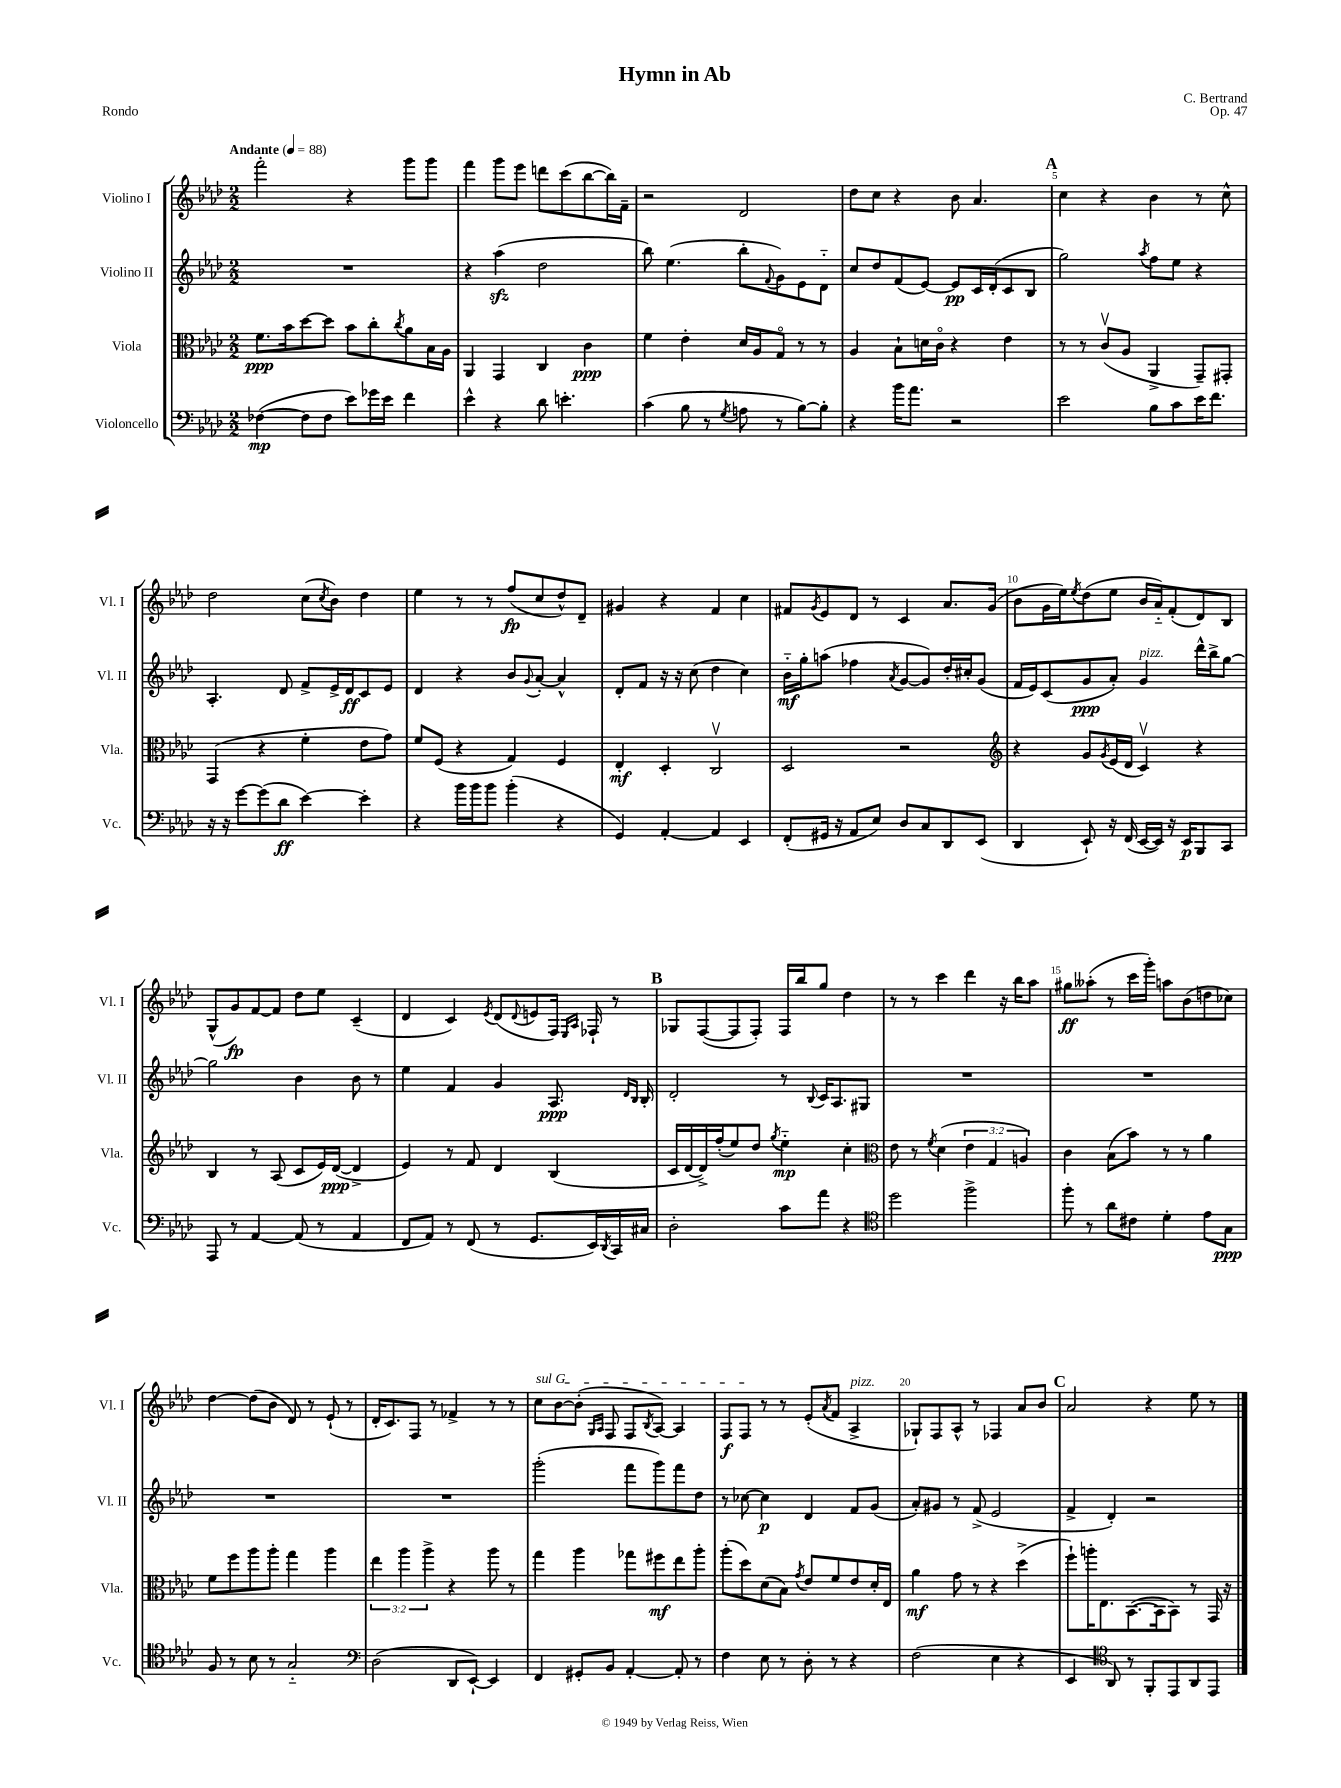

**kern	**kern	**kern	**kern
*staff4	*staff3	*staff2	*staff1
*clefF4	*clefC3	*clefG2	*clefG2
*k[b-e-a-d-]	*k[b-e-a-d-]	*k[b-e-a-d-]	*k[b-e-a-d-]
*M2/2	*M2/2	*M2/2	*M2/2
*MM88	*MM88	*MM88	*MM88
([4F-	8.f	1r	2fff'
.	16b-	.	.
8F-]	[8dd-	.	.
8F-	8dd-]	.	.
8e-)	8b-	.	4r
16g-	8cc'	.	.
16e-	.	.	.
.	8qcc	.	.
4f	8a-	.	8ggg
.	16B-	.	8ggg
.	16A-	.	.
=	=	=	=
4e-^^	4AA-	4r	4fff
4r	4GG	(4aa-	8ggg
.	.	.	8eee-
8d-	4C	2dd-	8ddd
4.e'	.	.	(8ccc
.	4c	.	[8bb-
.	.	.	16bb-])
.	.	.	16f~
=	=	=	=
(4c	4f	8bb-)	2r
.	.	(4.ee-	.
8B-	4e-'	.	.
8r	.	.	.
8qG	.	.	.
8A	16d-	8bb-'	2d-
.	16A-	.	.
.	.	8qqf	.
8r	8Go	8g)	.
[8B-)	8r	8e-	.
8B-']	8r	8d-'~	.
=	=	=	=
4r	4A-	8cc	8dd-
.	.	8dd-	8cc
16b-	8B-`	(8f	4r
8.a-	.	.	.
.	16d	[8e-)	.
.	16co	.	.
2r	4r	8e-]	8b-
.	.	16c	4.a-
.	.	(16d-'	.
.	4e-	8c	.
.	.	8B-	.
=	=	=	=
2e-	8r	2gg)	4cc
.	8r	.	.
.	(8cv	.	4r
.	8A-	.	.
.	.	8qaa-	.
8B-	4AA-^	8ff	4b-
8c	.	8ee-	.
16e-	8GG~)	4r	8r
8.f	.	.	.
.	8GG#'	.	8cc^^
=	=	=	=
16r	(4GG	4.A-'	2dd-
16r	.	.	.
[8g	.	.	.
(8g]	4r	.	.
8d-	.	8d-	.
[4e-)	4f'	8f^	(8cc
.	.	.	8qcc
.	.	16e-^	8b-)
.	.	16d-	.
4e-']	8e-	8c	4dd-
.	8g)	8e-	.
=	=	=	=
4r	8f	4d-	4ee-
.	(8F	.	.
16b-	4r	4r	8r
16b-	.	.	.
8b-	.	.	8r
(4b-'	4G)	8b-	(8ff
.	.	8qqg	.
.	.	[8a-'	8cc
4r	4F	4a-^^]	8dd-^^)
.	.	.	8d-~
=	=	=	=
4GG)	4E-'	8d-'	4g#
.	.	8f	.
[4AA-'	4D-'	16r	4r
.	.	16r	.
.	.	(8cc	.
4AA-]	2Cv	4dd-	4f
4EE-	.	4cc)	4cc
=	=	=	=
(8FF'	2D-	16b-'~	8f#
.	.	16gg'	.
.	.	.	8qg
16GG#	.	(8aa	8e-
16r	.	.	.
8AA-	.	4ff-	8d-
8E-)	.	.	8r
.	.	8qa-	.
8D-	2r	[8g	4c
8C	.	8g])	.
8DD-	.	16dd-'	8.a-
.	.	16cc#'	.
(8EE-	.	(8g	.
.	.	.	(16g
=	=	=	=
*	*clefG2	*	*
4DD-	4r	16f	8b-
.	.	16e-)	.
.	.	(8c	16g
.	.	.	16ee-)
.	.	.	8qee-
8EE-`)	8g	8g	(8dd-
.	8qg	.	.
16r	(16e-	8a-')	8ee-
(16FF	16d-	.	.
[16EE-	4cv)	4g	16b-
16EE-])	.	.	16a-'~)
16r	.	.	(8f'
16EE-	.	.	.
8BBB-	4r	16ddd-^^	8d-)
.	.	16bb-^	.
8CC	.	[8gg	8B-
=	=	=	=
8AAA-	4B-	2gg]	(8G^^
8r	.	.	8g)
[4AA-	8r	.	[8f
.	(8A-	.	8f]
(8AA-]	8c	4b-	8dd-
8r	16e-)	.	8ee-
.	([16d-	.	.
4AA-	4d-^]	8b-	(4c~
.	.	8r	.
=	=	=	=
8FF	4e-)	4ee-	4d-
8AA-)	.	.	.
8r	8r	4f	4c)
(8FF	8f	.	.
.	.	.	8qe-
8r	4d-	4g	(8d-
.	.	.	8qqd-
8.GG	.	.	8e
.	(4B-	8.A-	16F)
.	.	.	16qqE-
.	.	.	16qqA-
16EE-)	.	.	16F-`
8qDD-	.	.	.
16CC	.	.	8r
.	.	16qqd-	.
.	.	16qqB-	.
16C#	.	16B-'	.
=	=	=	=
2D-'	16c	2d-'	8G-
.	[16d-	.	.
.	16d-^])	.	([8F
.	(16ff'	.	.
.	8ee-)	.	8F]
.	8dd-	.	8F')
.	8qgg	.	.
8c	4ee-'~	8r	16F
.	.	.	16bb-
.	.	8qqB-	.
8a-	.	16c	8gg
.	.	8.A-	.
4r	4cc'	.	4dd-
.	.	8G#	.
=	=	=	=
*clefC4	*clefC3	*	*
2dd-	8e-	1r	8r
.	8r	.	8r
.	8qf	.	.
.	(4d-	.	4ccc
2ff^	6e-	.	4ddd-
.	6G	.	.
.	.	.	16r
.	.	.	16bb-
.	6A)	.	.
.	.	.	8aa-
=	=	=	=
8ff'	4c	1r	8gg#
8r	.	.	(8aa--'
8a-	(8B-	.	8r
8c#	8b-)	.	16ccc
.	.	.	16ggg')
4d-'	8r	.	8aa
.	8r	.	(8b-
8e-	4a-	.	8dd
8G	.	.	8cc-)
=	=	=	=
8F	8f	1r	[4dd-
8r	8ff	.	.
8B-	8aa-	.	(8dd-]
8r	8aa-'	.	8b-
2G'~	4gg	.	8d-)
.	.	.	8r
.	4aa-	.	(8e-`
.	.	.	8r
=	=	=	=
*clefF4	*	*	*
(2D-	6ee-	1r	16d-'
.	.	.	8.c)
.	6aa-	.	.
.	.	.	8F
.	6aa-^	.	.
.	.	.	8r
8DD-	4r	.	4f-^
[8EE-`)	.	.	.
4EE-]	8aa-	.	8r
.	8r	.	8r
=	=	=	=
4FF	4gg	(2ggg'	8cc
.	.	.	[8b-
8GG#'	4aa-	.	(8b-']
.	.	.	16qqG
.	.	.	16qqA-
8BB-	.	.	8F
[4AA-'	8gg-	8fff	8F
.	.	.	8qB-
.	8ff#	8ggg)	[8A-)
8AA-']	8ee-	8fff	4A-]
8r	8aa-'	8dd-	.
=	=	=	=
4F	(8aa-'	8r	8F
.	8dd-)	[8cc-	8F
8E-	(8d-	4cc-]	8r
8r	8B-)	.	8r
.	8qg	.	.
8D-'	8e-	4d-	(8e-'
.	.	.	8qa-
8r	8f	.	8f
4r	8e-	8f	4A-^
.	16d-'	(8g	.
.	16E-	.	.
=	=	=	=
(2F	4a-	8a-')	8G-`)
.	.	8g#	8F
.	8g	8r	8A-^^
.	8r	(8f^	8r
4E-	4r	2e-	4F-
4r	(4dd-^	.	8a-
.	.	.	8b-
=	=	=	=
4EE-	8ff`)	4f^	2a-
.	16aa'	.	.
.	8.E-	.	.
*clefC4	*	*	*
8AA-)	.	4d-')	.
8r	([8.BB-	.	.
8FF'	.	2r	4r
.	16BB-]	.	.
8EE-	8BB-)	.	.
8AA-	8r	.	8ee-
8EE-	16GG	.	8r
.	16r	.	.
==	==	==	==
*-	*-	*-	*-
